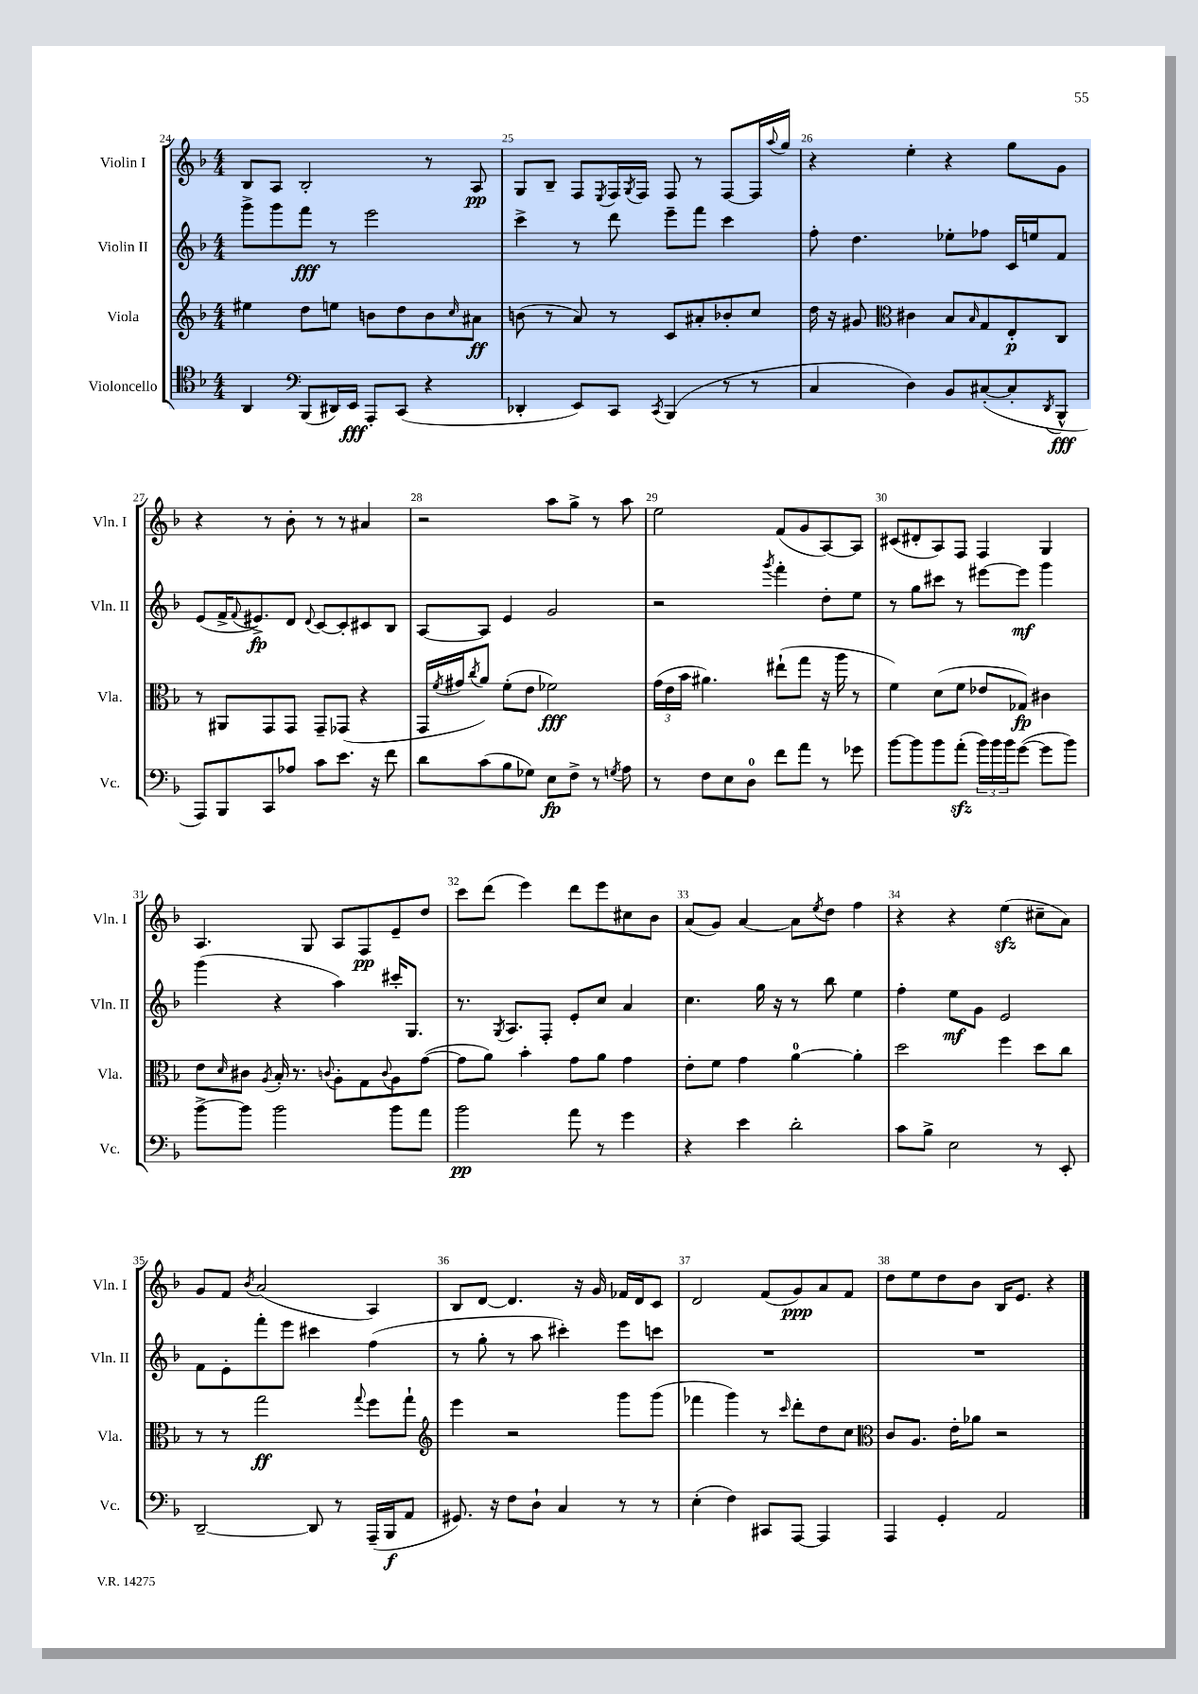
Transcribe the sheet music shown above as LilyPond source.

<<
\new StaffGroup <<
\new Staff = "s0" \with { instrumentName = "Violin I" shortInstrumentName = "Vln. I" } {
    \clef treble \key f \major \numericTimeSignature \time 4/4
    bes8 a8 bes2-. r8 a8\pp |
    g8 bes8-- f8 \acciaccatura { e8 } f16 \acciaccatura { g8 } f16 f8 r8 f8~ f16 \appoggiatura { a''8 } g''16 |
    r4 e''4-. r4 g''8 g'8 |
    r4 r8 bes'8-. r8 r8 ais'4 |
    r2 a''8 g''8-> r8 a''8 |
    e''2 f'8( g'8 a8~) a8 |
    cis'8( dis'8-. a8) f8 f4 g4 |
    a4. g8 a8 f8\pp e'8-- d''8 |
    c'''8 d'''8( e'''4) d'''8 e'''8 cis''8 bes'8 |
    a'8( g'8) a'4~ a'8 \acciaccatura { e''8 } d''8 f''4 |
    r4 r4 e''4\sfz( cis''8-- a'8) |
    g'8 f'8 \acciaccatura { bes'8 } a'2( a4) |
    bes8 d'8~ d'4. r16 g'16 fes'16 d'16 c'8 |
    d'2 f'8( g'8\ppp) a'8 f'8 |
    d''8 e''8 d''8 bes'8 bes16 e'8. r4 \bar "|." |
}
\new Staff = "s1" \with { instrumentName = "Violin II" shortInstrumentName = "Vln. II" } {
    \clef treble \key f \major \numericTimeSignature \time 4/4
    g'''8-> g'''8 f'''8\fff r8 e'''2 |
    c'''4-> r8 d'''8 e'''8-- f'''8 c'''4 |
    f''8-. d''4. ees''8-. fes''8 c'16 e''16 f'8 |
    e'8( f'16-> \appoggiatura { f'8 } eis'8.->\fp) d'8 \appoggiatura { d'8 } c'8~ c'8-. cis'8 bes8 |
    a8~ a8 e'4 g'2 |
    r2 \acciaccatura { g'''8 } f'''4-. d''8-. e''8 |
    r8 g''8 cis'''8 r8 eis'''8~ eis'''8\mf g'''4 |
    g'''4( r4 a''4) cis'''16-. g8. |
    r8. \acciaccatura { g8 } a8. f8-. e'8-. c''8 a'4 |
    c''4. g''16 r16 r8 bes''8 e''4 |
    f''4-. e''8\mf g'8 e'2 |
    f'8 e'8-. f'''8-. e'''8 cis'''4 f''4( |
    r8 g''8-. r8 a''8 cis'''4-.) e'''8 c'''8 |
    R1 |
    R1 \bar "|." |
}
\new Staff = "s2" \with { instrumentName = "Viola" shortInstrumentName = "Vla." } {
    \clef treble \key f \major \numericTimeSignature \time 4/4
    eis''4 d''8 e''8 b'8 d''8 b'8 \grace { c''16 } ais'8\ff |
    b'8( r8 a'8) r8 c'8 ais'8-. bes'8-. c''8 |
    d''16 r16 gis'8 \clef alto cis'4 bes8 \grace { bes16 } g8 e8-.\p c8 |
    r8 ais,8 g,8 g,8 g,8-- ges,8( r4 |
    g,16 \acciaccatura { f'8 } gis'16 \acciaccatura { c''8 } a'8) f'8-.( e'8 fes'2\fff) |
    \tuplet 3/2 { g'16( e'16 bes'16 } ais'4.) eis''8-!( g''8 r16 a''16 r8 |
    f'4) d'8( f'8 ees'8 ges8\fp) cis'4 |
    e'8 \grace { d'16 } cis'8 \acciaccatura { a8 } bes16-. r8. \appoggiatura { c'8 } a8-. g8 \appoggiatura { c'8 } a8 g'8~( |
    g'8 a'8) bes'4-. g'8 a'8 g'4 |
    e'8-. f'8 g'4 a'4-0~ a'4-. |
    d''2 f''4 d''8 c''8 |
    r8 r8 g''2\ff \appoggiatura { g''8 } f''8 g''8-! |
    \clef treble e'''4 r2 g'''8 g'''8( |
    fes'''4 g'''4) r8 \grace { c'''16 } d'''8-. d''8 c''8 |
    \clef alto c'8 a8. e'16-. aes'8 r2 \bar "|." |
}
\new Staff = "s3" \with { instrumentName = "Violoncello" shortInstrumentName = "Vc." } {
    \clef tenor \key f \major \numericTimeSignature \time 4/4
    a,4 \clef bass bes,,8( dis,16) e,16\fff a,,8-. c,8( r4 |
    des,4-. e,8) c,8 \acciaccatura { c,8 } bes,,4( r8 r8 |
    c4 d4) bes,8 cis8~-.( cis8-. \acciaccatura { d,8 } bes,,8-^\fff |
    a,,8) bes,,8 c,8 aes8 c'8 e'8. r16 f'8 |
    d'8 c'8( bes8 ges8) e8\fp f8-> r8 \acciaccatura { g8 } a8 |
    r8 f8 e8 d8-0 f'8 a'8 r8 ges'8 |
    bes'8~ bes'8 bes'8 a'8-.\sfz( \tuplet 3/2 { bes'16) bes'16 bes'16 } g'8~( g'8 bes'8) |
    bes'8~-> bes'8 bes'2 bes'8 a'8 |
    bes'2\pp a'8 r8 g'4 |
    r4 e'4 d'2-. |
    c'8 bes8-> e2 r8 e,8-. |
    d,2~-- d,8 r8 a,,16--( bes,,16\f a,8 |
    gis,8.) r16 f8 d8-! c4 r8 r8 |
    e4-.( f4) cis,8 a,,8~ a,,4 |
    a,,4 g,4-. a,2 \bar "|." |
}
>>
>>
\layout { \context { \Score currentBarNumber = #24 \override BarNumber.break-visibility = ##(#f #t #t) barNumberVisibility = #all-bar-numbers-visible } }
